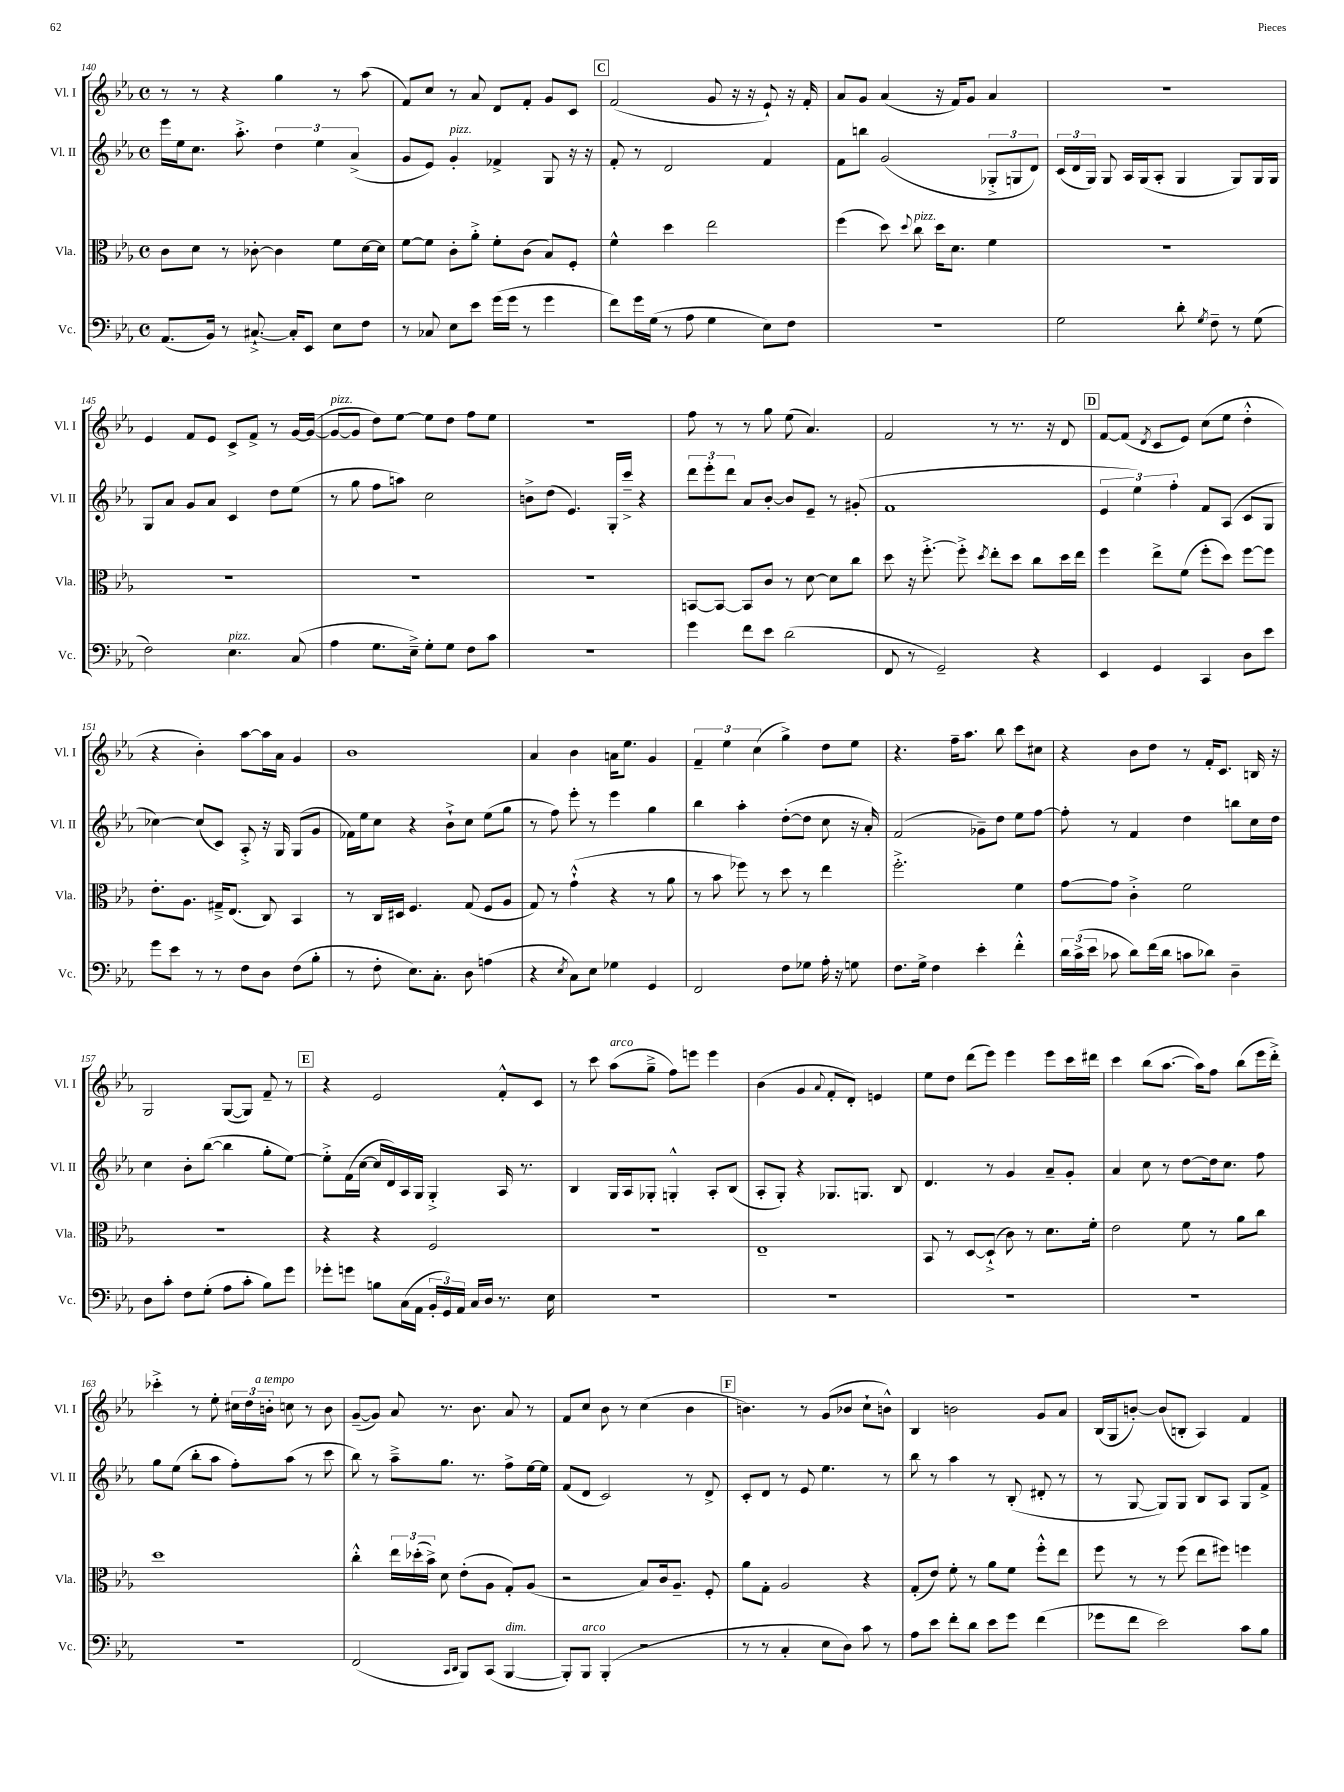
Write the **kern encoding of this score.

**kern	**kern	**kern	**kern
*part4	*part3	*part2	*part1
*staff4	*staff3	*staff2	*staff1
*I"Vc.	*I"Vla.	*I"Vl. II	*I"Vl. I
*I'Vc.	*I'Vla.	*I'Vl. II	*I'Vl. I
*clefF4	*clefC3	*clefG2	*clefG2
*k[b-e-a-]	*k[b-e-a-]	*k[b-e-a-]	*k[b-e-a-]
*M4/4	*M4/4	*M4/4	*M4/4
*met(c)	*met(c)	*met(c)	*met(c)
=140	=140	=140	=140
(8.AA-/L	8c\L	16eee-\LL	8r
.	.	16ee-\J	.
.	8d\J	8.cc\J	8r
16BB-/Jk)	.	.	.
8r	8r	.	4r
.	.	8.aa-'^\	.
[8.C#X`^/	[8c-X'\	.	.
.	4c-\]	6dd\	4gg\
16C#'/KL]	.	.	.
8EE-/J	.	.	.
.	.	6ee-\	.
8E-\L	8f\L	.	8r
.	.	(6a-^/	.
8F\J	[16d\L	.	(8aa-\
.	16d\JJ]	.	.
=141	=141	=141	=141
8r	[8f\L	8g/L	8f/L)
8C-X/	8f\J]	8e-/J)	8cc/J
!	!	!LO:TX:a:i:t=pizz.	!
8E-\L	8c'\L	4g'/	8r
8e-\J	8a-'^\J	.	8a-/
(16g\LL	8f'\L	4f-X^/	8d/L
16g\JJ	.	.	.
8r	(8c\J	.	8f'/J
4g\	8B-/L)	8G/	8g/L
.	8F'/J	16r	8c/J
.	.	16r	.
!!LO:REH:place=s1:t=C
=142	=142	=142	=142
8f\L)	4f^^\	8f'/	(2f/
16g\L	.	8r	.
(16G\JJ	.	.	.
8r	4dd\	2d/	.
8A-\	.	.	.
4G\	2ee-\	.	8g/
.	.	.	16r
.	.	.	16r
8E-\L)	.	4f/	8e-`/)
8F\J	.	.	16r
.	.	.	16f'/
=143	=143	=143	=143
1r	(4ff\	8f\L	8a-/L
.	.	8bbn\J	8g/J
.	8dd\)	(2g/	(4a-/
.	8qqdd/	.	.
!	!LO:TX:a:i:t=pizz.	!	!
.	8cc\	.	.
.	16dd\KL	.	16r
.	8.d\J	.	16f/KL)
.	.	.	8g/J
.	4f\	12G-X'^/L	4a-/
.	.	12Gn/	.
.	.	12d/J)	.
=144	=144	=144	=144
2G\	1r	(24c/LL	1r
.	.	24d/	.
.	.	24G/JJ)	.
.	.	8G/	.
.	.	16A-/LL	.
.	.	(16G/J	.
.	.	8A-'/J	.
8d'\	.	4G/	.
8qG/	.	.	.
8F~\	.	.	.
8r	.	8G/L)	.
(8G\	.	16G/L	.
.	.	16G/JJ	.
!!LO:LB:g=z
=145	=145	=145	=145
2F\)	1r	8G/L	4e-/
.	.	8a-/J	.
.	.	8g/L	8f/L
.	.	8a-/J	8e-/J
!LO:TX:a:i:t=pizz.	!	!	!
4.E-\	.	4c/	8c^/L
.	.	.	8f^/J
.	.	8dd\L	8r
(8C/	.	(8ee-\J	[16g/LL
.	.	.	(16g/JJ_
=146	=146	=146	=146
!	!	!	!LO:TX:a:i:t=pizz.
4A-\	1r	8r	8g/L_
.	.	8gg\	8g/J]
8.G\L	.	8ff\L	8dd\L)
.	.	8aan\J)	[8ee-\J
16E-~^\Jk)	.	.	.
8G'\L	.	2cc\	8ee-\L]
8G\J	.	.	8dd\J
8F\L	.	.	8ff\L
8c\J	.	.	8ee-\J
=147	=147	=147	=147
1r	1r	8bn^\L	1r
.	.	(8dd\J	.
.	.	4.e-/)	.
.	.	16G'/LL	.
.	.	16ccc~^/JJ	.
.	.	4r	.
=148	=148	=148	=148
4g\	[8BBn/L	12ddd\L	8ff\
.	.	12eee-'\	.
.	8BB/J_	.	8r
.	.	12ddd\J	.
8f\L	8BB/L]	8a-/L	8r
8e-\J	8c/J	[8b-'/J	8gg\
(2d\	8r	8b-/L]	(8ee-\
.	[8d\	8e-~/J	4.a-/)
.	8d\L]	8r	.
.	8cc\J	(8g#X'/	.
=149	=149	=149	=149
8FF/	8dd\	1f	2f/
8r	16r	.	.
.	[8.ff'^\	.	.
2GG~/)	.	.	.
.	8ff'^\]	.	.
.	8qdd/	.	.
.	8ee-'\L	.	8r
.	8dd\J	.	8.r
4r	8cc\L	.	.
.	.	.	16r
.	16dd\L	.	8d/
.	16ee-\JJ	.	.
!!LO:REH:place=s1:t=D
=150	=150	=150	=150
4EE-/	4ff\	6e-/	[8f/L
.	.	.	(8f/J]
.	.	6ee-\)	.
.	.	.	8qd/
4GG/	8ee-^\L	.	8c/L
.	.	6ff'\	.
.	(8f\J	.	8e-/J)
4CC/	8ff'\L	8f/L	(8cc\L
.	8dd\J)	(8A-/J	8ee-\J
8D\L	[8ff\L	8c/L	4dd'^^\
8e-\J	8ff\J]	8G/J	.
!!LO:LB:g=z
=151	=151	=151	=151
8g\L	8.e-'\L	[4cc-X\)	4r
8e-\J	.	.	.
.	8.A-\J	.	.
8r	.	(8cc-/L]	4b-'\)
8r	16G#X~^/KL	8c/J)	.
.	(8.E-/J	.	.
8F\L	.	8A-'^/	[8aa-\L
8D\J	8C/)	16r	16aa-\L]
.	.	16G/	16a-\JJ
(8F\L	4BB-/	(8G/L	4g/
8B-'\J	.	8g/J	.
=152	=152	=152	=152
8r	8r	16f-X\LL)	1b-
.	.	16ee-\J	.
8F'\	16C/LL	8cc\J	.
.	16D#X/JJ	.	.
8.E-\L)	4.F/	4r	.
8.C'\J	.	.	.
.	.	8b-`^\L	.
8D\	(8G/	8cc\J	.
(4An\	8F/L	(8ee-\L	.
.	8A-/J	8gg\J	.
=153	=153	=153	=153
4r	8G/)	8r	4a-/
.	8r	8ff\)	.
8qE-/	.	.	.
8C\L)	(4g`^^\	8eee-'\	4b-\
8E-\J	.	8r	.
4G-X\	4r	4eee-\	16an\KL
.	.	.	8.ee-\J
4GG/	8r	4gg\	4g/
.	8a-\	.	.
=154	=154	=154	=154
2FF/	8r	4bb-\	6f~/
.	8b-\	.	.
.	.	.	6ee-\
.	8ff-X\)	4aa-'\	.
.	.	.	(6cc\
.	8r	.	.
8F\L	8dd\	([8dd'\L	4gg^\)
8G-X\J	8r	8dd\J]	.
16A-'\	4ee-\	8cc\	8dd\L
16r	.	.	.
8Gn\	.	16r	8ee-\J
.	.	16a-'/)	.
=155	=155	=155	=155
8.F\L	2.ff'^\	(2f/	4.r
16G^\Jk	.	.	.
4F\	.	.	.
.	.	.	16ff~\KL
.	.	.	8.aa-\J
4e-'\	.	8g-X~\L)	.
.	.	8dd\J	8bb-\
4f'^^\	4f\	8ee-\L	8ccc\L
.	.	[8ff\J	8cc#X\J
=156	=156	=156	=156
24d\LL	[8g\L	8ff'\]	4r
(24c^\	.	.	.
24e-\JJ	.	.	.
8c-X\	8g\J]	8r	.
8d\L)	4c'^\	4f/	8b-\L
(16f\L	.	.	8dd\J
16d\JJ	.	.	.
8cn\L	2f\	4dd\	8r
8d-X\J)	.	.	16f'/KL
.	.	.	8.c/J
4D~\	.	8bbn\L	.
.	.	16cc\L	16Bn/
.	.	16dd\JJ	16r
!!LO:LB:g=z
=157	=157	=157	=157
8D\L	1r	4cc\	2G/
8c'\J	.	.	.
8F\L	.	8b-'\L	.
(8G'\J	.	([8bb-\J	.
8A-\L	.	4bb-\]	([8G/L
8c'\J	.	.	8G/J])
8B-\L)	.	8gg'\L	8f~/
8g\J	.	[8ee-\J)	8r
!!LO:REH:place=s1:t=E
=158	=158	=158	=158
8g-X'\L	4r	8ee-'^\L]	4r
8gn\J	.	(16f\L	.
.	.	[16cc\JJ	.
8Bn\L	4r	16cc/LL]	2e-/
.	.	16d/)	.
(16C\L	.	16A-/	.
16AA-\JJ	.	16G/JJ	.
24BB-'/LL	2F/	4G'^/	.
24GG/)	.	.	.
24AA-/JJ	.	.	.
16C/LL	.	.	.
16D/JJ	.	.	.
8.r	.	16A-/	8f'^^/L
.	.	8.r	.
.	.	.	8c/J
16E-\	.	.	.
=159	=159	=159	=159
1r	1r	4B-/	8r
.	.	.	8ccc\
!	!	!	!LO:TX:a:i:t=arco
.	.	16G/LL	(8aa-\L
.	.	16A-/J	.
.	.	8G-X'/J	8gg~^\J
.	.	4Gn'^^/	8ff\L)
.	.	.	8eeen\J
.	.	8A-'/L	4eee\
.	.	(8B-/J	.
=160	=160	=160	=160
1r	1E-~	8A-'/L	(4b-\
.	.	8G'/J)	.
.	.	4r	4g/
.	.	.	8qqa-/
.	.	8.G-X/L	8f'/L
.	.	.	8d'/J)
.	.	8.Gn/J	.
.	.	.	4en/
.	.	8B-/	.
=161	=161	=161	=161
1r	8BB-/	4.d/	8ee-\L
.	8r	.	8dd\J
.	[8D/L	.	(8ddd\L
.	(8D`^/J]	8r	8eee-\J)
.	8c\)	4g/	4eee-\
.	8r	.	.
.	8.d\L	8a-~/L	8eee-\L
.	.	8g'/J	16ccc\L
.	16f'\Jk	.	16ddd#X\JJ
=162	=162	=162	=162
1r	2e-\	4a-/	4ccc\
.	.	8cc\	(8bb-\L
.	.	8r	[8.aa-\J
.	8f\	[8dd\L	.
.	.	.	16aa-\KL])
.	8r	16dd\k]	8ff\J
.	.	8.cc\J	.
.	8a-\L	.	(8bb-\L
.	8cc\J	8ff\	16eee-\L
.	.	.	16ddd'^\JJ)
!!LO:LB:g=z
=163	=163	=163	=163
1r	1dd	8gg\L	4ccc-X'^\
.	.	(8ee-\J	.
.	.	8bb-'\L	8r
.	.	8aa-\J	8ee-'\
.	.	8ff'\L)	24cc#X\LL
.	.	.	24dd\
!	!	!	!LO:TX:a:i:t=a tempo
.	.	.	24bn'\JJ
.	.	(8aa-\J	8ccn\
.	.	8r	8r
.	.	8ccc\	8b\
=164	=164	=164	=164
(2FF/	4cc'^^\	8bb-\)	([8g~/L
.	.	8r	8g/J])
.	24ee-\LL	8aa-~^\L	8a-/
.	(24dd-X'\	.	.
.	24b-^\JJ)	.	.
.	8d\	8.gg\J	8.r
16qqCC/LL	.	.	.
16qqDD/JJ	.	.	.
8BBB-/L)	(8e-'\L	.	.
.	.	8.r	8.b-\
(8CC/J	8A-\J	.	.
!LO:TX:a:i:t=dim.	!	!	!
[4BBB-/	8G'/L)	8ff^\L	8a-/
.	(8A-/J	[16ee-\L	8r
.	.	16ee-\JJ]	.
=165	=165	=165	=165
8BBB-'/L])	2r	(8f/L	8f/L
!LO:TX:a:i:t=arco	!	!	!
8BBB-/J	.	8d/J	8cc/J
(4BBB-'/	.	2c/)	8b-\
.	.	.	8r
2r	8B-/L)	.	(4cc\
.	16c/k	.	.
.	8.A-~/J	.	.
.	.	8r	4b-\
.	8F'/	8d^/	.
!!LO:REH:place=s1:t=F
=166	=166	=166	=166
8r	8a-\L	8c'/L	4.bn\)
8r	8G'\J	8d/J	.
4C'/	2A-/	8r	.
.	.	8e-/	8r
8E-\L	.	4.ee-\	(8g/L
8D\J)	.	.	8b-X/J
8c\	4r	.	8cc`\L
8r	.	8r	8bn^^\J)
=167	=167	=167	=167
8A-\L	(8G'/L	8bb-\	4B-/
8e-\J	8e-/J)	8r	.
8f'\L	8f'\	4aa-\	2bn\
8d\J	8r	.	.
8e-\L	8a-\L	8r	.
8g\J	8f\J	(8B-'/	.
(4f\	8ff'^^\L	8d#X'/	8g/L
.	8ee-\J	8r	8a-/J
=168	=168	=168	=168
8g-X\L	8ff\	8r	(16B-/LL
.	.	.	16G/J
8f\J	8r	[8G/	[8bn'/J)
2e-\)	8r	8G/L])	(8b/L]
.	(8ff\	8G/J	8Bn'/J
.	8ee-\L	8B-/L	4A-/)
.	8ff#X\J)	8A-/J	.
8c\L	4ffn\	8G/L	4f/
8B-\J	.	8f^/J	.
==	==	==	==
*-	*-	*-	*-
